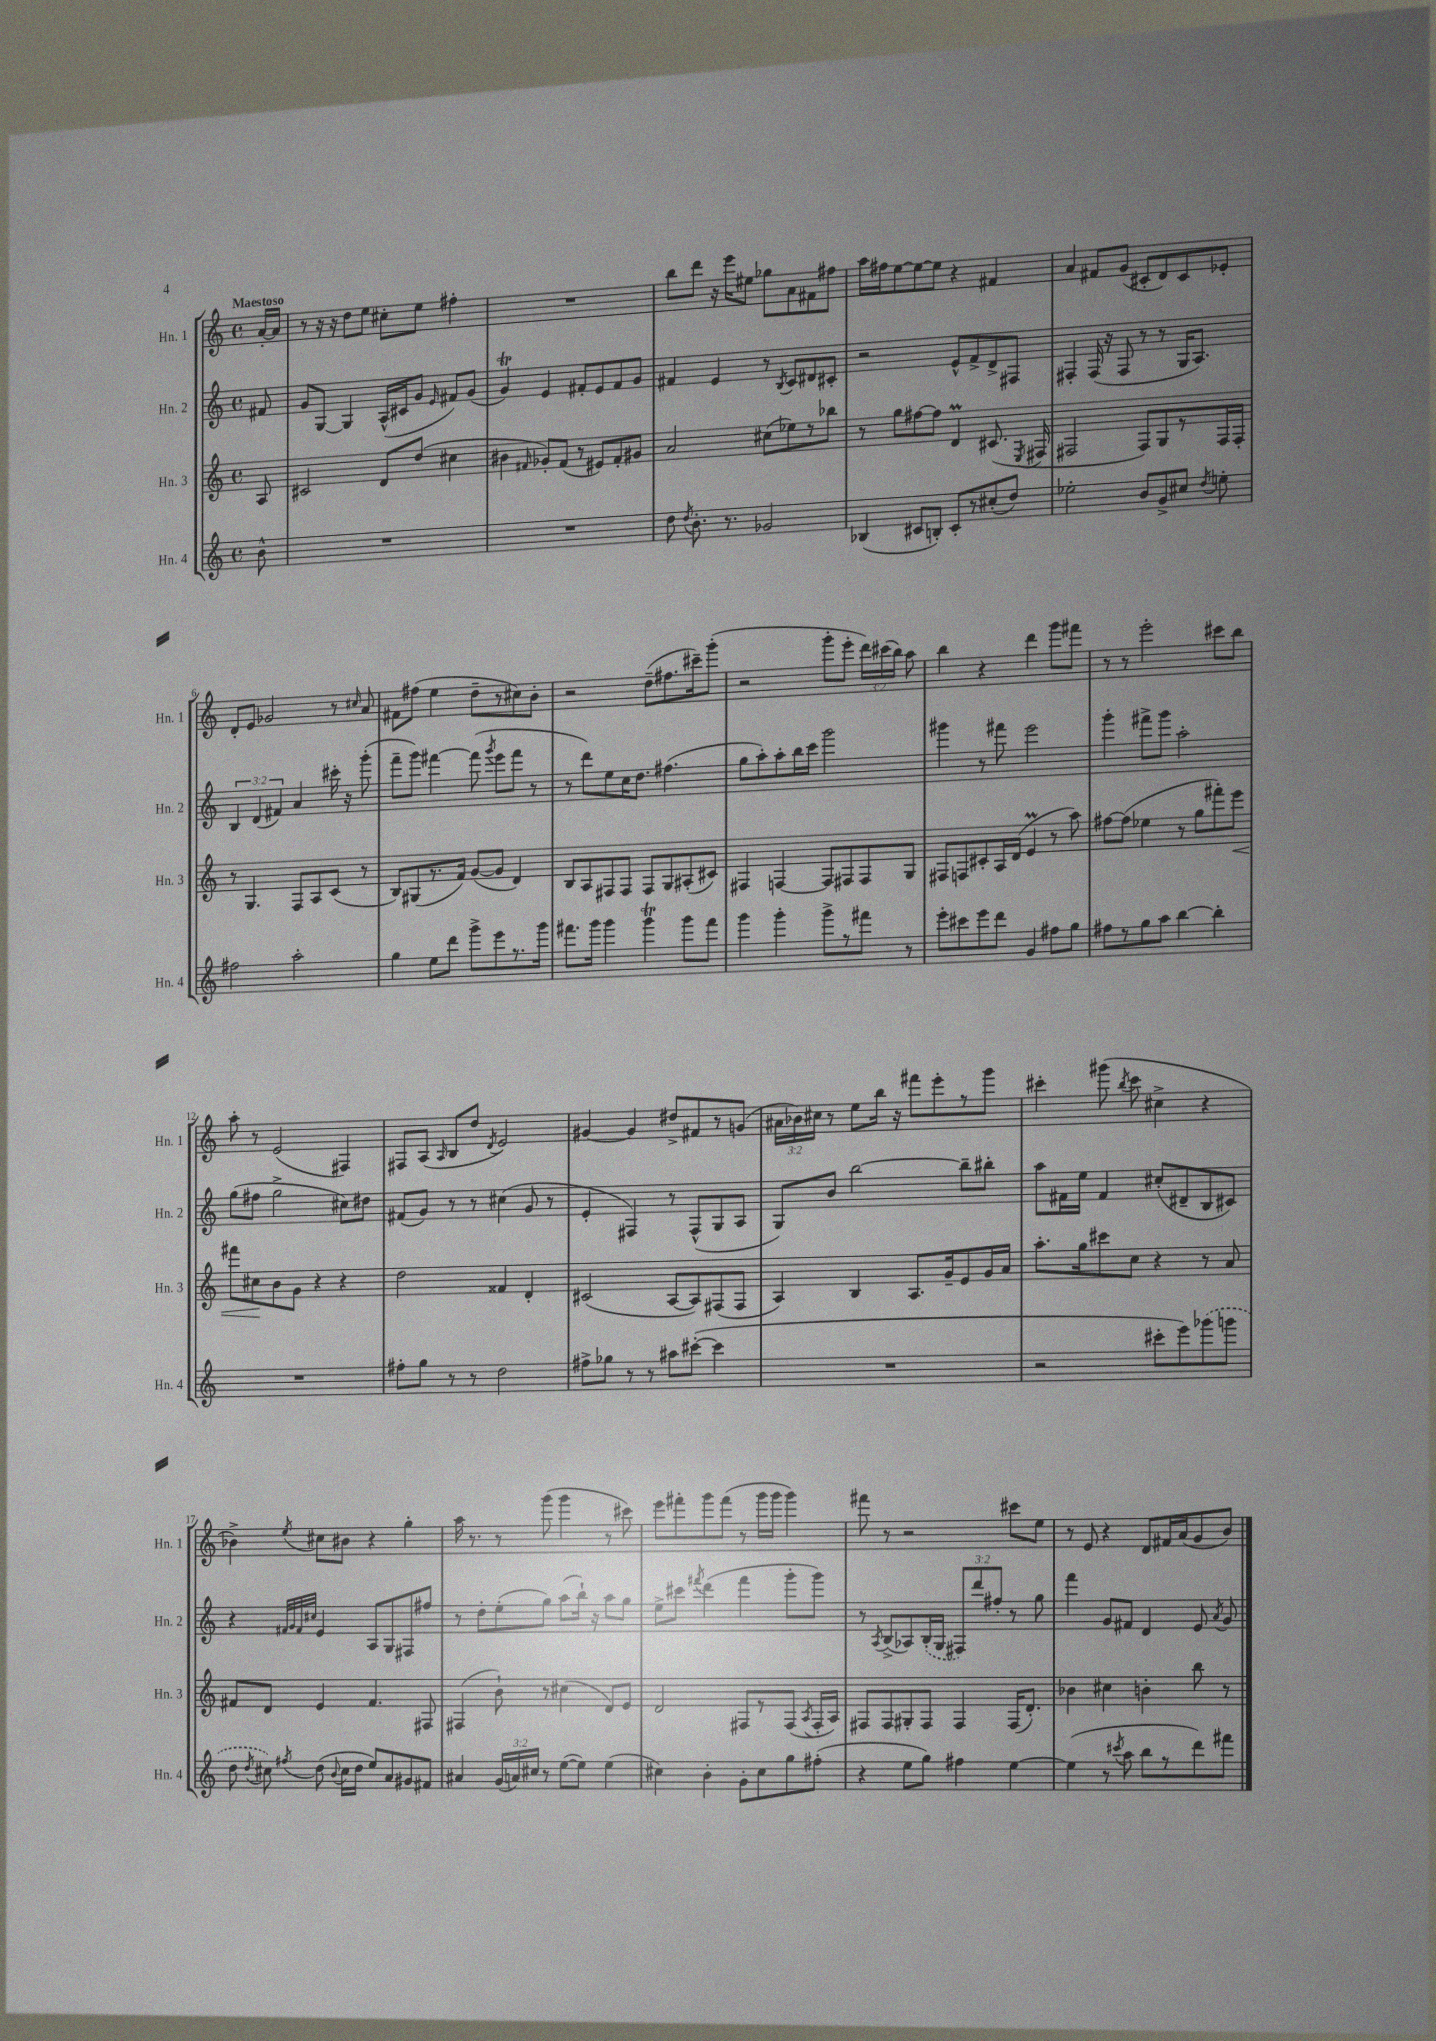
<<
\new StaffGroup <<
\new Staff = "s0" \with { instrumentName = "Hn. 1" shortInstrumentName = "Hn. 1" } {
    \clef treble \key c \major \defaultTimeSignature \time 4/4 \override Staff.TupletNumber.text = #tuplet-number::calc-fraction-text \partial 8 \tempo "Maestoso"
    \autoBeamOff a'16[~-. a'16] |
    r8 r16 r16 d''8[ e''8] cis''8[-. e''8] fis''4-. |
    R1 |
    b''8[ d'''8] r16 e'''16[ eis''8] ges''8[ a'8 fis'8 fis''8] |
    a''16[ fis''16 e''8~ e''8~ e''8] r4 fis'4 |
    a'4 fis'8[ g'8]( cis'8[-. d'8) cis'8 ees'8]-. |
    d'8[-. e'8] ges'2 r8 \grace { cis''16 } a'8 |
    fis'8[ fis''8]( e''4 d''8[-- r8 cis''8) b'8]-. |
    r2 d''8[--( fis''8. cis'''16--) g'''8]-.( |
    r2 g'''8[-. e'''8]-. \tuplet 3/2 { d'''16[) cis'''16( b''16]) } a''8 |
    b''4 r4 d'''4 g'''8[ fis'''8] |
    r8 r8 e'''2-. cis'''8[ b''8] |
    a''8-. r8 e'2( fis4) |
    fis8[ a8]( \grace { a16 } b8[ d''8] \acciaccatura { d'8 } e'2) |
    gis'4~ gis'4 dis''8[-> fis'8 r8 g'8]( |
    \tuplet 3/2 { ais'16[ bes'16) cis''16] } r8 e''8[ b''16] r16 fis'''8[ e'''8-. r8 g'''8] |
    cis'''4-. gis'''8( \acciaccatura { b''8 } cis'''8 cis''4-> r4 |
    bes'4->) \acciaccatura { e''8 } cis''8[ bis'8] r4 g''4-. |
    a''16 r8. r8 g'''8( g'''4 r8 cis'''8) |
    e'''8[ fis'''8-. g'''8 fis'''8]( r8 g'''16[ g'''16] g'''4) |
    fis'''8 r8 r2 cis'''8[ e''8] |
    r8 e'8 r4 d'8[ fis'16 a'16( g'8 b'8]) \bar "|." |
}
\new Staff = "s1" \with { instrumentName = "Hn. 2" shortInstrumentName = "Hn. 2" } {
    \clef treble \key c \major \defaultTimeSignature \time 4/4 \override Staff.TupletNumber.text = #tuplet-number::calc-fraction-text \partial 8
    \autoBeamOff fis'8 |
    g'8[ g8]~ g4 a16[-^( cis'16 g'8] \grace { e'16 } fis'8[) g'8]( |
    g'4\trill) e'4 fis'8[-. e'8 fis'8 g'8] |
    fis'4 e'4 r8 \acciaccatura { b8 } c'8[ dis'8 cis'8]-. |
    r2 e'8[-^ f'8-> d'8-> fis8] |
    fis4-. fis16( r16 fis8 r8 r8 g16[ a8.]) |
    \tuplet 3/2 { b4 d'4( fis'4) } a'4 cis'''16-. r16 g'''8-.( |
    f'''8[-- g'''8]) fis'''4~ fis'''8( \acciaccatura { g'''8 } e'''8[ fis'''8] r8 |
    r8 d'''8[) e''8 c''16 d''8.] fis''4.( |
    g''8[ a''8-.) a''8-. b''16 c'''16] g'''2 |
    gis'''4 r8 fis'''8 e'''2 |
    g'''4-. fis'''8[-> g'''8] a''2-. |
    g''8[( fis''8] g''2-> cis''8[) dis''8] |
    fis'8[( g'8]) r8 r8 cis''4( g'8 r8 |
    e'4-. fis4) r8 fis8[-^( g8 a8] |
    g8[) b'8] b''2~ b''8[-- bis''8]-. |
    a''8[ fis'16 e''16] fis'4 cis''8[-.( dis'8-- b8 cis'8]) |
    r4 \grace { fis'32[ g'32 fis'32 cis''32] } e'4 a8[ g8 fis8 fis''8] |
    r8 d''8[-. e''8-.( g''8]) a''8[( b''16]-!) r16 a''8[ g''8] |
    e''8[-> cis'''8] \acciaccatura { fis'''8 } d'''4( fis'''4 g'''8[-. g'''8]) |
    r8 \acciaccatura { a8 } b8[->( aes8) \once \slurDashed b16-.( g16] \tuplet 3/2 { fis8[) d'''8 fis''8]-. } r8 g''8 |
    f'''4 g'8[ fis'8] d'4 e'8 \acciaccatura { a'8 } g'8 \bar "|." |
}
\new Staff = "s2" \with { instrumentName = "Hn. 3" shortInstrumentName = "Hn. 3" } {
    \clef treble \key c \major \defaultTimeSignature \time 4/4 \partial 8
    \autoBeamOff a8 |
    cis'2 d'8[ d''8]( cis''4 |
    bis'4 \grace { fis'16 } ges'8[-.) fis'8]( r8 eis'8[) fis'8-. gis'8] |
    a'2 cis''8[( ees''8) r8 bes''8] |
    r8 g''8[ fis''8~ fis''8] d'4\prall cis'8.( \acciaccatura { e8 } fis16 |
    fis2 fis8[) g8 r8 fis16 fis16]-. |
    r8 g4. f8[ a8 c'8]( r8 |
    b8[) gis8( r8. f'16]) g'8[~( g'8] d'4) |
    b8[ a8 fis8 fis8] fis8[ g8 ais8-.( cis'8]) |
    fis4 f4~ f8[ fis8 fis8 g8] |
    fis8[ f8 cis'8-. a16 d'16]( e'4\prall r8 a''8) |
    fis''8[~ fis''8]( ees''4 r8 g''8[ fis'''8-.) e'''8]\< |
    fis'''8[ cis''8\! b'8 g'8] r4 r4 |
    d''2 fisis'4 d'4-. |
    cis'2( a8[~ a8) fis8( fis8] |
    a4) b4 a8.[ g'16-- e'8 g'16 a'16] |
    a''8.[-. g''16 cis'''8 c''8] r4 r8 a'8 |
    fis'8[ d'8] e'4 fis'4. fis8 |
    fis4( b'8-!) r8 cis''4( d'8[) e'8] |
    d'2 fis8[ r8 fis8]( \acciaccatura { a8 } fis16[-. a16]) |
    fis8[ fis8 gis8-. fis8] fis4 fis16[( d'8.]-.) |
    bes'4 cis''4 b'4-. b''8 r8 \bar "|." |
}
\new Staff = "s3" \with { instrumentName = "Hn. 4" shortInstrumentName = "Hn. 4" } {
    \clef treble \key c \major \defaultTimeSignature \time 4/4 \override Staff.TupletNumber.text = #tuplet-number::calc-fraction-text \partial 8
    \autoBeamOff b'8-^ |
    R1 |
    R1 |
    d''8 \acciaccatura { d''8 } b'8.-. r8. ges'2 |
    bes4( cis'8[ b8]-.) cis'8[-. r8 cis''8-.( d''8]) |
    ees''2-. b'8[ g'8-> cis''8] \acciaccatura { d''8 } e''8-. |
    fis''2 a''2-. |
    g''4 e''8[ d'''8] g'''8[-> e'''8 r8. g'''16] |
    fis'''8.[ g'''16] g'''4 g'''4\trill g'''8[ fis'''8] |
    g'''4 g'''4-. g'''8[-> r8 fis'''8] r8 |
    e'''8[-. cis'''8 e'''8 d'''8] g'4 fis''8[ g''8] |
    fis''8[ r8 g''8 a''8] b''4~ b''4-. |
    R1 |
    fis''8[-. g''8] r8 r8 d''2 |
    fis''8[-> ges''8] r8 r8 ais''8[ cis'''8]~-.( cis'''4 |
    R1 |
    r2 cis'''8[-. e'''8) \once \slurDashed ges'''8( g'''8] |
    d''8 \acciaccatura { d''8 } cis''8) \acciaccatura { fis''8 } d''8( \appoggiatura { b'8 } cis''16[ d''16] e''8[) a'8 gis'8 fis'8] |
    ais'4 \tuplet 3/2 { g'16[( a'16) cis''16] } r8 e''8[~( e''8]) e''4( |
    cis''4) b'4-. g'8[-. cis''8 g''8 fis''8]-.( |
    r4 e''8[ g''8]) fis''4 e''4~ |
    e''4( r8 \acciaccatura { cis'''8 } a''8 b''8[ r8 d'''8) fis'''8] \bar "|." |
}
>>
>>
